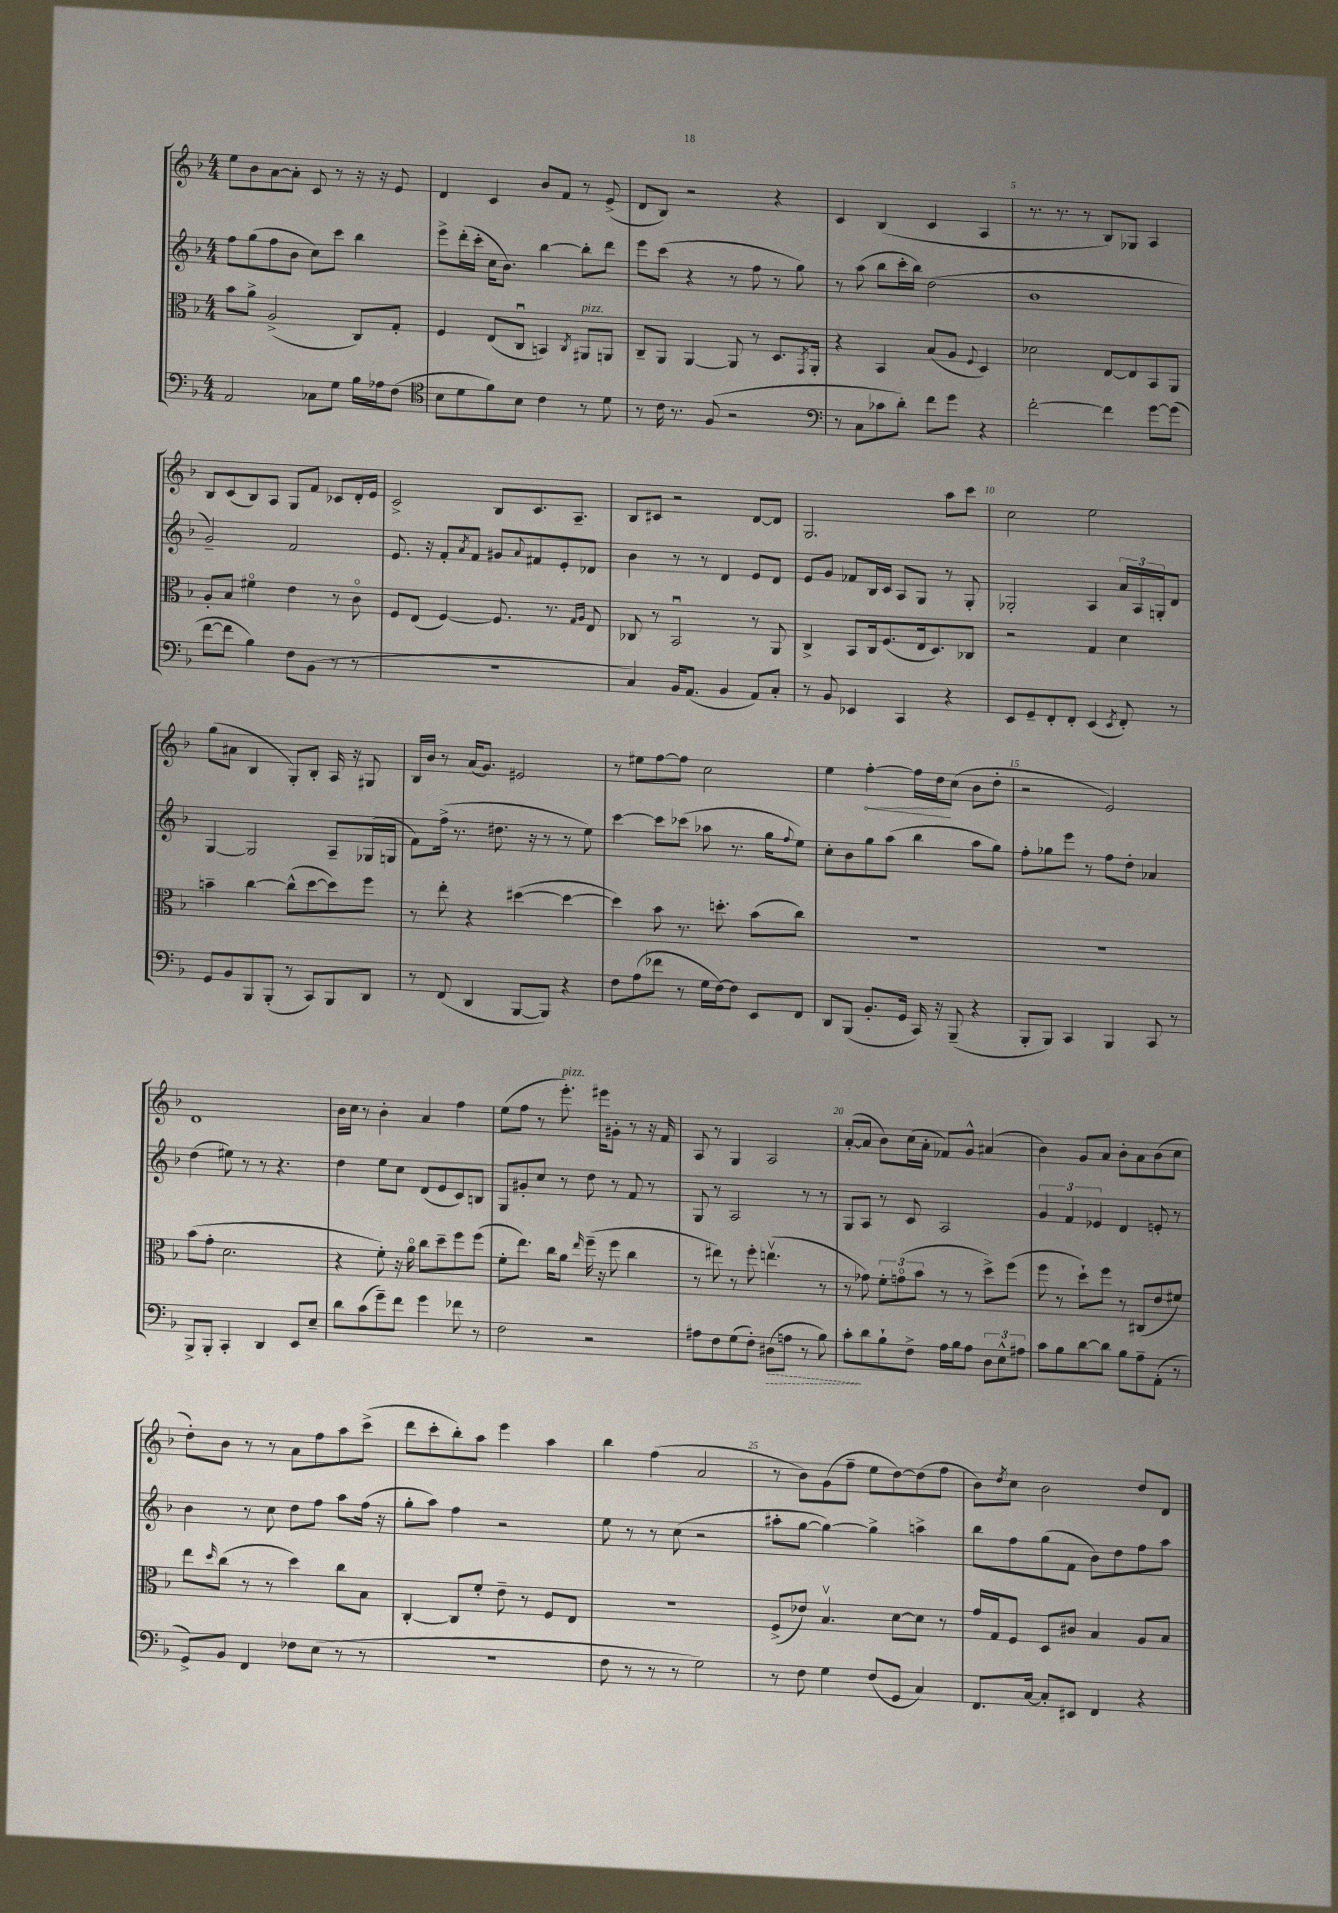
<<
\new StaffGroup <<
\new Staff = "s0" {
    \clef treble \key f \major \numericTimeSignature \time 4/4
    e''8 bes'8 a'8~ a'8-. c'8 r8 r16 r16 e'8 |
    d'4 c'4 bes'8 f'8 r8 e'8->( |
    d'8 bes8) r2 r4 |
    c'4 bes4( c'4 a4 |
    r8. r8. r8 bes8) ges8 a4 |
    bes8 c'8( bes8) a8 g8 f'8 ces'8 d'16-. e'16 |
    c'2-> bes8 c'8. a8.-- |
    bes8 cis'8 r2 d'8~ d'8 |
    g2. a''8 c'''8 |
    c''2 e''2 |
    g''8( ais'8 bes4 g8-.) bes8-. a16 r16 gis8 |
    bes16 bes'16 r8 a'16( g'8.) eis'2 |
    r8 eis''8 f''8~ f''8 c''2 |
    e''4 \once \override Hairpin.circled-tip = ##t f''4~-.\< f''16 d''16\! c''8( bes'8 d''8-. |
    r2 e'2) |
    d'1 |
    bes'16 c''16 r8 bes'4-. a'4 f''4 |
    e''8( f''8 r8 e'''8.-.^\markup { \italic "pizz." }) eis'''16 gis'8-. r8 r16 f'16 |
    a8 r8 g4 a2 |
    a'8~-.( a'8 bes'8) c''16( a'16-. fes'8) g'8-^ ais'4( |
    bes'4) g'8 a'8 bes'8-. a'8 bes'8( c''8 |
    d''8-.) bes'8 r8 r8 a'8 f''8 a''8 c'''8->( |
    d'''8 c'''8-. bes''8-.) a''8 e'''4 a''4 |
    bes''4 f''4( a'2 |
    r8 bes'8) g'8( f''8-- e''8 d''8~) d''8( f''8 |
    bes'8) \acciaccatura { d''8 } c''8 bes'2 d''8 d'8 \bar "|." |
}
\new Staff = "s1" {
    \clef treble \key f \major \numericTimeSignature \time 4/4
    f''8 g''8( f''8 bes'8 c''8) c'''8 bes''4 |
    e'''8-> d'''16-.( c'''16-. c''16 bes'8.) bes''4~ bes''8-. d'''8 |
    e'''8 c'''8( r4 r8 f''8 r8 g''8) |
    r8 a''8( bes''8 c'''16-. bes''16) d''2( |
    bes'1 |
    g'2--) f'2 |
    e'8. r16 f'8-. \acciaccatura { a'8 } f'8 gis'8 \appoggiatura { a'8 } fis'8 e'8-. des'8 |
    bes'4 r8 r8 d'4 e'8 d'8 |
    e'8 g'8 fes'8 bes16 c'16 a8 g8 r8 g8-. |
    ges2-. a4 \tuplet 3/2 { a'16 a16 g16-. } d'8 |
    g4~ g2 a8-- ges16( g16 |
    f'8) f''16->( r8. dis''8. r16 r8 r8 e''8) |
    c'''4~ c'''8 ces'''8( aes''8 r8. g''16 \appoggiatura { f''8 } e''8) |
    c''8-. bes'8 g''8 a''8( bes''4 a''8 g''8) |
    f''8-. ges''8 e'''8 r8 f''8 d''8-. aes'4 |
    d''4( eis''8) r8 r8 r4. |
    d''4 e''8 c''8 d'8( e'8 c'8) b8 |
    g8 gis'8-. c''8 r8 d''8 r8 f'8 r8 |
    g8 r8 a2 r8 r8 |
    g8 a8 r8 c'8 a2 |
    \tuplet 3/2 { g'4 f'4 ees'4 } d'4 e'8-. r8 |
    bes'4 r8 c''8 d''8 f''8 a''8 f''16( r16 |
    g''8-. a''8) f''4 r2 |
    e''8 r8 r8 c''8( r2 |
    ais''8-. g''8~ g''4~) g''4-> a''4-> |
    bes''8 f''8 g''8( f'8 bes'8) d''8 f''8 a''8 \bar "|." |
}
\new Staff = "s2" {
    \clef alto \key f \major \numericTimeSignature \time 4/4
    bes'8 a'8-> a2->( c8) g8-. |
    f4 e8( c8\downbow b,4) \acciaccatura { c8 } ais,8^\markup { \italic "pizz." } a,8 |
    c8-- a,8 a,4~ a,8 r8 d8. \acciaccatura { g,8 } a,16-. |
    r4 bes,4 bes8( a8 \appoggiatura { f8 } d4) |
    des'2 e8~ e8 bes,8 a,8 |
    a8-. bes8 fis'4\flageolet e'4 r8 c'8\flageolet |
    f8 e8( f4~) f8. r8. \grace { g16 a16 } e8 |
    ces8 r8 bes,2\downbow r8 a,8 |
    c4-> bes,8 c16 f8.( e16 d8.) ces8 |
    r2 g4 d'4 |
    b'4-- c''4~ c''8-^( d''8~ d''8) f''8 |
    r8 e''8-. r4 dis''4~( dis''4~ |
    dis''4) bes'8 r8. d''8.-. bes'8( c''8) |
    R1 |
    R1 |
    bes'8( g'8-. d'2. |
    r4 f'8-.) r16 a'16\flageolet c''8 d''8-- f''8 f''8( |
    f'8-. e''8.) c''16 a'8 \grace { e''16 } f''16--( r16 f''8 c''4 |
    r8 eis''8) r8 f''8-. e''4.\upbow( r8 |
    r8 ges'8) \tuplet 3/2 { f'8-. g'8\flageolet( bes'8 } r8 r8 d''8->) f''8( |
    f''8 r8 d''8-!) f''8 r8 cis8( e'8 fis'8) |
    e''8 \grace { d''16 } c''8( r8 r8 d''4) c''8 bes8 |
    c4~-. c8 f'8-. e'8-- r8 f8 e8 |
    R1 |
    f8->( ees'8) bes4.\upbow d'8~ d'8 r8 |
    g'16 g16 f8 d8 cis'8 bes4 a8 bes8 \bar "|." |
}
\new Staff = "s3" {
    \clef bass \key f \major \numericTimeSignature \time 4/4
    a,2 ces8 g8 bes16 aes16 f8( |
    \clef tenor bes8 d'8 f'8) bes8 c'4 r8 d'8 |
    r8 c'16 r8. f8( r2 |
    \clef bass r8 c8 ces'8 d'8-.) f'8 g'8 r4 |
    f'2~-. f'4 g'8~ g'8( |
    f'8~ f'8 bes4) f8 bes,8( r8 r8 |
    R1 |
    c4) bes,16 a,8.( bes,4 a,8) c8-. |
    r8 bes,8 ees,4 c,4 r4 |
    e,8 g,8-- f,8-. f,8-. e,4( \acciaccatura { e,8 } f,8-.) r8 |
    g,8 bes,8 bes,,8 bes,,8-.( r8 c,8) bes,,8 d,8 |
    r8 f,8( d,4 bes,,8~ bes,,8) r4 |
    f8 a8( fes'8 r8 g16 f16~) f8 e,8 f,8 |
    d,8 bes,,8( bes,8.-. g,16 c,16) r16 bes,,8--( r4 |
    bes,,8-. bes,,8) c,4 bes,,4 c,8 r8 |
    bes,,8-> bes,,8-. c,4-. d,4 e,8 e8-- |
    d'8 c'8( g'8--) f'8 g'4 fes'8 r8 |
    f2 r2 |
    ais8 f8 g8( f8-.) \once \override Hairpin.style = #'dashed-line dis8\>( a8 r8 bes8) |
    c'8-.\! d'8 bes8-! f8-> a16 bes16 a8 \tuplet 3/2 { d8 e8-^ ais8 } |
    c'8 bes8 d'8~ d'8 bes8 a8-- a,8-.( r8 |
    g,8->) bes,8 f,4 fes8 e8( r8 r8 |
    R1 |
    f8 r8 r8 r8 g2) |
    r8 f8 g4 f8( g,8 c4) |
    f,8. c16~ c8-. eis,8 f,4 r4 \bar "|." |
}
>>
>>
\layout { \context { \Score \override BarNumber.break-visibility = ##(#f #t #t) barNumberVisibility = #(every-nth-bar-number-visible 5) } }
